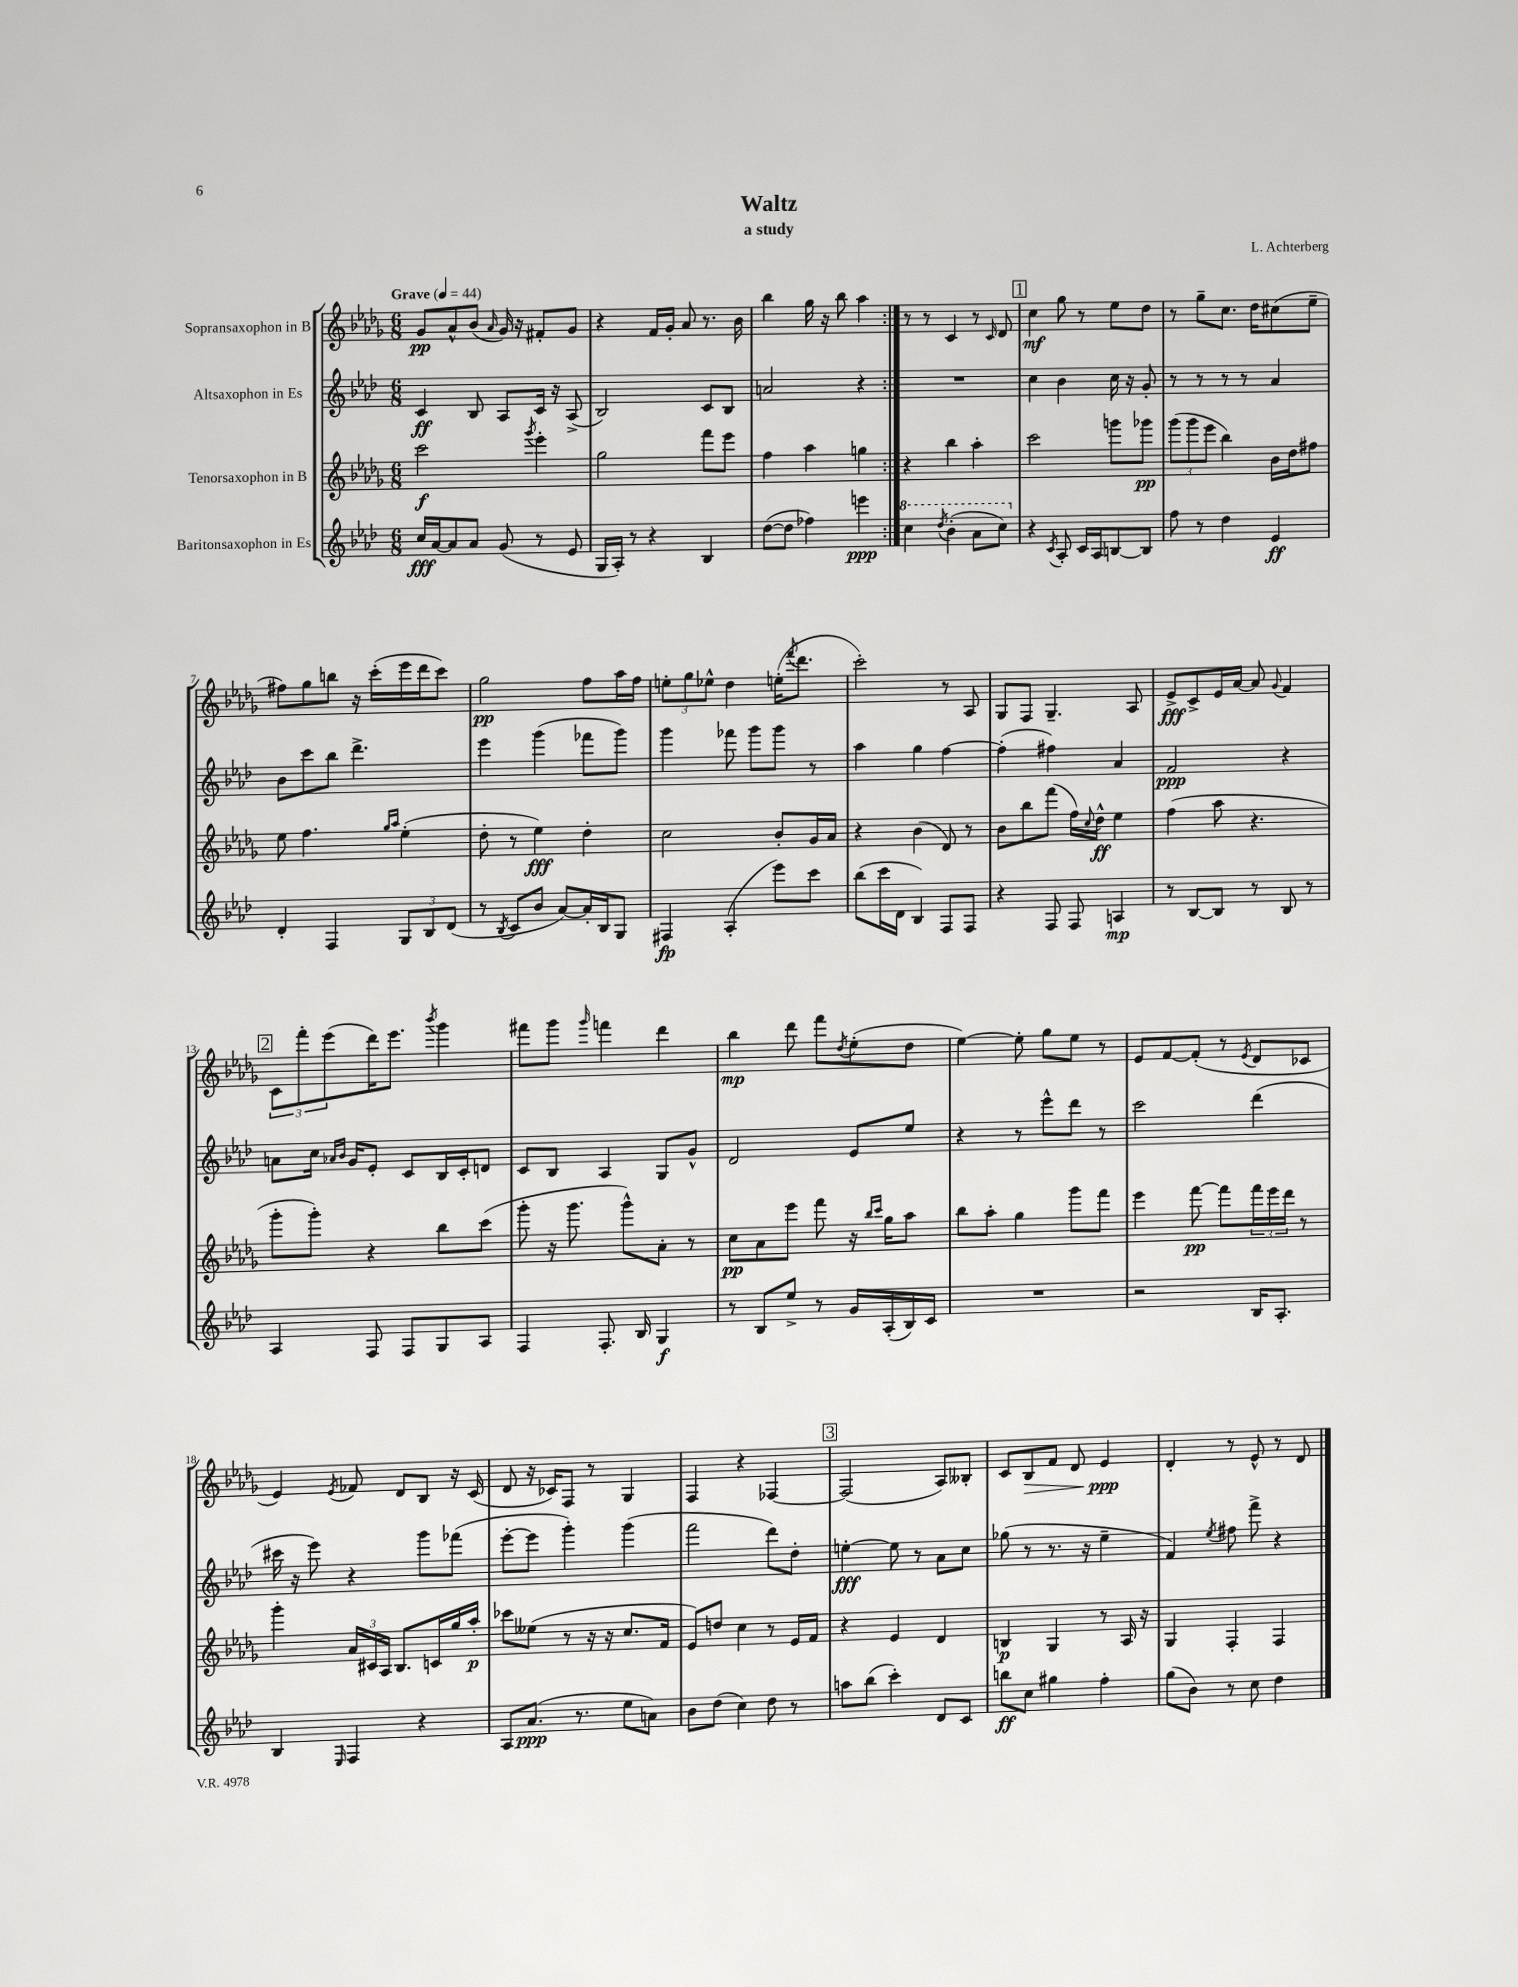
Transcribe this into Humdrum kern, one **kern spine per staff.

**kern	**dynam	**kern	**dynam	**kern	**dynam	**kern	**dynam
*part4	*part4	*part3	*part3	*part2	*part2	*part1	*part1
*staff4	*staff4	*staff3	*staff3	*staff2	*staff2	*staff1	*staff1
*I"Baritonsaxophon in Es	*	*I"Tenorsaxophon in B	*	*I"Altsaxophon in Es	*	*I"Sopransaxophon in B	*
*clefG2	*	*clefG2	*	*clefG2	*	*clefG2	*
*k[b-e-a-d-]	*	*k[b-e-a-d-g-]	*	*k[b-e-a-d-]	*	*k[b-e-a-d-g-]	*
*M6/8	*	*M6/8	*	*M6/8	*	*M6/8	*
*MM44	*	*MM44	*	*MM44	*	*MM44	*
=1	=1	=1	=1	=1	=1	=1	=1
!	!	!	!	!	!	!LO:TX:a:B:t=Grave	!
16cc/LL	fff	2ccc\	f	4c/	ff	8g-/L	pp
[16a-/J	.	.	.	.	.	.	.
8a-/]	.	.	.	.	.	8a-^^/	.
8a-/J	.	.	.	8B-/	.	(8b-/J	.
.	.	.	.	.	.	16qqa-/	.
(8g/	.	.	.	8A-/L	.	16g-/)	.
.	.	.	.	.	.	16r	.
.	.	8qggg-/	.	.	.	.	.
8r	.	4eee-'\	.	16c/Jk	.	8f#X'/L	.
.	.	.	.	16r	.	.	.
8e-/	.	.	.	(8A-^/	.	8g-/J	.
=2	=2	=2	=2	=2	=2	=2	=2
16G/LL	.	2gg-\	.	2B-/)	.	4r	.
16A-'/JJ)	.	.	.	.	.	.	.
8r	.	.	.	.	.	.	.
4r	.	.	.	.	.	16f/LL	.
.	.	.	.	.	.	16g-'/JJ	.
.	.	.	.	.	.	8a-/	.
4B-/	.	8fff\L	.	8c/L	.	8.r	.
.	.	8eee-\J	.	8B-/J	.	.	.
.	.	.	.	.	.	16b-\	.
=3	=3	=3	=3	=3	=3	=3	=3
([8dd-\L	.	4ff\	.	2an/	.	4bb-\	.
8dd-\J]	.	.	.	.	.	.	.
4ff-X\)	.	4aa-\	.	.	.	16gg-\	.
.	.	.	.	.	.	16r	.
.	.	.	.	.	.	8bb-\	.
4eeen\	ppp	4ggn\	.	4r	.	4aa-\	.
=4:|!	=4:|!	=4:|!	=4:|!	=4:|!	=4:|!	=4:|!	=4:|!
*8va	*	*	*	*	*	*	*
4ccc\	.	4r	.	2.r	.	8r	.
.	.	.	.	.	.	8r	.
8qddd-/	.	.	.	.	.	.	.
(4bb-'\	.	4bb-\	.	.	.	4c/	.
8aa-\L	.	4aa-'\	.	.	.	8r	.
.	.	.	.	.	.	16qqc/	.
8ccc\J)	.	.	.	.	.	8d-/	.
!!LO:REH:place=s1:t=1
=5	=5	=5	=5	=5	=5	=5	=5
*X8va	*	*	*	*	*	*	*
4r	.	2ccc\	.	4cc\	.	4cc\	mf
8qc/	.	.	.	.	.	.	.
8A-'/	.	.	.	4b-\	.	8gg-\	.
16c/LL	.	.	.	.	.	8r	.
16A-/J	.	.	.	.	.	.	.
[8Bn/	.	8gggn\L	.	16cc\	.	8ee-\L	.
.	.	.	.	16r	.	.	.
8B/J]	.	8ggg-X\J	pp	8g'/	.	8dd-\J	.
=6	=6	=6	=6	=6	=6	=6	=6
8ff\	.	(12ggg-\L	.	8r	.	8r	.
.	.	12ggg-\	.	.	.	.	.
8r	.	.	.	8r	.	8gg-~\L	.
.	.	12eee-\J	.	.	.	.	.
4dd-\	.	4bb-\)	.	8r	.	8.cc\J	.
.	.	.	.	8r	.	.	.
.	.	.	.	.	.	16dd-\KL	.
4e-/	ff	16b-\LL	.	4a-/	.	(8cc#X\	.
.	.	16dd-\J	.	.	.	.	.
.	.	8ff#X\J	.	.	.	8ee-~\J	.
!!LO:LB:g=z
=7	=7	=7	=7	=7	=7	=7	=7
4d-'/	.	8ee-\	.	8b-\L	.	8ff#X\L)	.
.	.	4.ff\	.	8ccc\	.	8gg-\	.
4F/	.	.	.	8bb-\J	.	8bbn\J	.
.	.	.	.	4.ddd-^\	.	16r	.
.	.	.	.	.	.	(16ccc'\LL	.
.	.	16qqgg-/LL	.	.	.	.	.
.	.	16qqaa-/JJ	.	.	.	.	.
12G/L	.	(4ee-'\	.	.	.	16eee-\	.
.	.	.	.	.	.	16ddd-\J	.
12B-/	.	.	.	.	.	.	.
.	.	.	.	.	.	8ccc\J)	.
(12d-/J	.	.	.	.	.	.	.
=8	=8	=8	=8	=8	=8	=8	=8
8r	.	8dd-'\	.	4eee-\	.	2gg-\	pp
8qB-/	.	.	.	.	.	.	.
8c/L	.	8r	.	.	.	.	.
8b-/J	.	4ee-\)	fff	(4ggg\	.	.	.
[8a-/L)	.	.	.	.	.	.	.
16a-'/L]	.	4dd-'\	.	8fff-X\L	.	8ff\L	.
16B-/J	.	.	.	.	.	.	.
8G/J	.	.	.	8ggg\J)	.	16aa-\L	.
.	.	.	.	.	.	16ff\JJ	.
=9	=9	=9	=9	=9	=9	=9	=9
4F#X/	fp	2cc\	.	4ggg\	.	12een'\L	.
.	.	.	.	.	.	12gg-\	.
.	.	.	.	.	.	12ee-X^^\J	.
(4A-'/	.	.	.	8fff-X\	.	4dd-\	.
.	.	.	.	8ggg\L	.	.	.
8eee-\L)	.	8b-'/L	.	8ggg\J	.	(16een'\KL	.
.	.	.	.	.	.	8qfff/	.
.	.	.	.	.	.	8.ddd-\J	.
8ccc\J	.	16g-/L	.	8r	.	.	.
.	.	16a-/JJ	.	.	.	.	.
=10	=10	=10	=10	=10	=10	=10	=10
(8bb-\L	.	4r	.	4aa-\	.	2ccc'\)	.
16ccc\L	.	.	.	.	.	.	.
16d-\JJ	.	.	.	.	.	.	.
4B-/)	.	(4b-\	.	4gg\	.	.	.
8F/L	.	8d-/)	.	[4ff\	.	8r	.
8F/J	.	8r	.	.	.	8A-/	.
=11	=11	=11	=11	=11	=11	=11	=11
4r	.	8b-\L	.	(4ff'\]	.	8G-/L	.
.	.	8bb-\	.	.	.	8F/J	.
8F/	.	(8fff\J	.	4ff#X\)	.	4.G-~/	.
8F/	.	16ff\LL)	.	.	.	.	.
.	.	8qqcc/	.	.	.	.	.
.	.	16dd-^^\JJ	ff	.	.	.	.
4An/	mp	4ee-\	.	4a-/	.	.	.
.	.	.	.	.	.	8A-/	.
=12	=12	=12	=12	=12	=12	=12	=12
8r	.	(4ff\	.	2f/	ppp	8e-^/L	fff
[8B-/L	.	.	.	.	.	8c^/	.
8B-/J]	.	8aa-\	.	.	.	16e-/L	.
.	.	.	.	.	.	[16a-/JJ	.
8r	.	4.r	.	.	.	8a-/]	.
.	.	.	.	.	.	8qqg-/	.
8B-/	.	.	.	4r	.	4f/	.
8r	.	.	.	.	.	.	.
!!LO:LB:g=z
!!LO:REH:place=s1:t=2
=13	=13	=13	=13	=13	=13	=13	=13
4A-/	.	8ggg-'\L	.	8an\L	.	12c\L	.
.	.	.	.	.	.	12fff'\	.
.	.	8ggg-'\J)	.	16cc\Jk	.	.	.
.	.	.	.	.	.	(12eee-\	.
.	.	.	.	16qqa-X/LL	.	.	.
.	.	.	.	16qqb-/JJ	.	.	.
.	.	.	.	16g/KL	.	.	.
8F/	.	4r	.	8e-'/J	.	16ddd-\K)	.
.	.	.	.	.	.	8.eee-\J	.
8F/L	.	.	.	8c/L	.	.	.
.	.	.	.	.	.	8qbbb-/	.
8G/	.	8bb-\L	.	16B-/L	.	4ggg-\	.
.	.	.	.	16c'/J	.	.	.
8A-/J	.	(8ccc\J	.	8dn/J	.	.	.
=14	=14	=14	=14	=14	=14	=14	=14
4F/	.	8ggg-'\	.	8c/L	.	8fff#X\L	.
.	.	16r	.	8B-/J	.	8ggg-\J	.
.	.	8.ggg-\	.	.	.	.	.
.	.	.	.	.	.	16qqggg-/	.
8.F'/	.	.	.	4A-/	.	4fffn\	.
.	.	8ggg-^^\L)	.	.	.	.	.
16B-/	.	.	.	.	.	.	.
4G/	f	8a-'\J	.	8G/L	.	4ddd-\	.
.	.	8r	.	8g^^/J	.	.	.
=15	=15	=15	=15	=15	=15	=15	=15
8r	.	8cc\L	pp	2d-/	.	4bb-\	mp
8B-/L	.	8a-\	.	.	.	.	.
8ee-^/J	.	8eee-\J	.	.	.	8ddd-\	.
8r	.	8fff\	.	.	.	8fff\L	.
.	.	.	.	.	.	8qdd-/	.
16g/LL	.	16r	.	8e-/L	.	(8ee-'\	.
.	.	16qqbb-/LL	.	.	.	.	.
.	.	16qqccc/JJ	.	.	.	.	.
(16A-'/	.	16gg-\KL	.	.	.	.	.
16B-/)	.	8aa-\J	.	8ee-/J	.	8dd-\J	.
16c/JJ	.	.	.	.	.	.	.
=16	=16	=16	=16	=16	=16	=16	=16
2.r	.	8bb-\L	.	4r	.	[4ee-\)	.
.	.	8aa-'\J	.	.	.	.	.
.	.	4gg-\	.	8r	.	8ee-'\]	.
.	.	.	.	8eee-^^\L	.	8gg-\L	.
.	.	8ggg-\L	.	8ddd-\J	.	8ee-\J	.
.	.	8fff\J	.	8r	.	8r	.
=17	=17	=17	=17	=17	=17	=17	=17
2r	.	4eee-\	.	2ccc\	.	8e-/L	.
.	.	.	.	.	.	[8f/	.
.	.	[8fff\	pp	.	.	(8f'/J]	.
.	.	8fff\L]	.	.	.	8r	.
.	.	.	.	.	.	8qe-/	.
16B-/KL	.	24fff\L	.	(4ddd-\	.	8d-/L	.
.	.	24eee-\	.	.	.	.	.
8.A-'/J	.	.	.	.	.	.	.
.	.	24ddd-\JJ	.	.	.	.	.
.	.	8r	.	.	.	8c-X/J	.
!!LO:LB:g=z
=18	=18	=18	=18	=18	=18	=18	=18
4B-/	.	4ggg-'\	.	16ccc#X\	.	4e-/)	.
.	.	.	.	16r	.	.	.
.	.	.	.	8eee-\)	.	.	.
16qqE-/	.	.	.	.	.	8qe-/	.
4F/	.	24a-/LL	.	4r	.	8f-X/	.
.	.	24c#X/	.	.	.	.	.
.	.	24A-/JJ	.	.	.	.	.
.	.	8.B-/L	.	.	.	8d-/L	.
4r	.	.	.	8ggg\L	.	8B-/J	.
.	.	16cn/L	.	.	.	.	.
.	.	16gg-/	.	(8fff-X\J	.	16r	.
.	.	16aa-'/JJ	p	.	.	(16c/	.
=19	=19	=19	=19	=19	=19	=19	=19
8A-/L	.	8ccc-X\L	.	[8eee-'\L	.	8d-/	.
(8.a-/J	ppp	(8ee--X\J	.	8eee-\J]	.	16r	.
.	.	.	.	.	.	16c-X/KL)	.
.	.	8r	.	4ggg'\)	.	8F/J	.
8.r	.	.	.	.	.	.	.
.	.	16r	.	.	.	8r	.
.	.	16r	.	.	.	.	.
8ee-\L	.	8.cc/L	.	(4ggg\	.	4G-/	.
8an\J)	.	.	.	.	.	.	.
.	.	16f/Jk	.	.	.	.	.
=20	=20	=20	=20	=20	=20	=20	=20
8b-\L	.	8e-/L)	.	2fff\	.	4F/	.
(8dd-\J	.	8ddn/J	.	.	.	.	.
4cc\)	.	4cc\	.	.	.	4r	.
8dd-\	.	8r	.	8ddd-\L)	.	[4F-X/	.
8r	.	16e-/LL	.	8dd-'\J	.	.	.
.	.	16f/JJ	.	.	.	.	.
!!LO:REH:place=s1:t=3
=21	=21	=21	=21	=21	=21	=21	=21
8aan\L	.	4r	.	[4een'\	fff	(2F-/]	.
(8bb-\J	.	.	.	.	.	.	.
4ccc'\)	.	4e-/	.	8ee\]	.	.	.
.	.	.	.	8r	.	.	.
8d-/L	.	4d-/	.	8a-\L	.	8A-/L)	.
8c/J	.	.	.	8cc\J	.	8B--X'/J	.
=22	=22	=22	=22	=22	=22	=22	=22
8bbn\L	ff	4Bn/	p	(8gg-X\	.	8c/L	.
!	!	!	!	!	!	!	!LO:HP:b
8cc\J	.	.	.	8r	.	8B-/	>
4gg#X\	.	4G-/	.	8.r	.	8f/J	.
.	.	.	.	.	.	8d-/	.
.	.	.	.	16r	.	.	.
4ff'\	.	8r	.	4ee-~\	.	4e-/	ppp
.	.	16A-/	.	.	.	.	.
.	.	16r	.	.	.	.	.
.	.	.	.	.	.	.	]
=23	=23	=23	=23	=23	=23	=23	=23
(8gg\L	.	4G-/	.	4f/)	.	4d-'/	.
8b-\J)	.	.	.	.	.	.	.
.	.	.	.	8qee-/	.	.	.
8r	.	4F'/	.	8ff#X\	.	8r	.
8cc\	.	.	.	8fff^\	.	8e-^^/	.
4dd-\	.	4F/	.	4r	.	8r	.
.	.	.	.	.	.	8d-/	.
==	==	==	==	==	==	==	==
*-	*-	*-	*-	*-	*-	*-	*-
